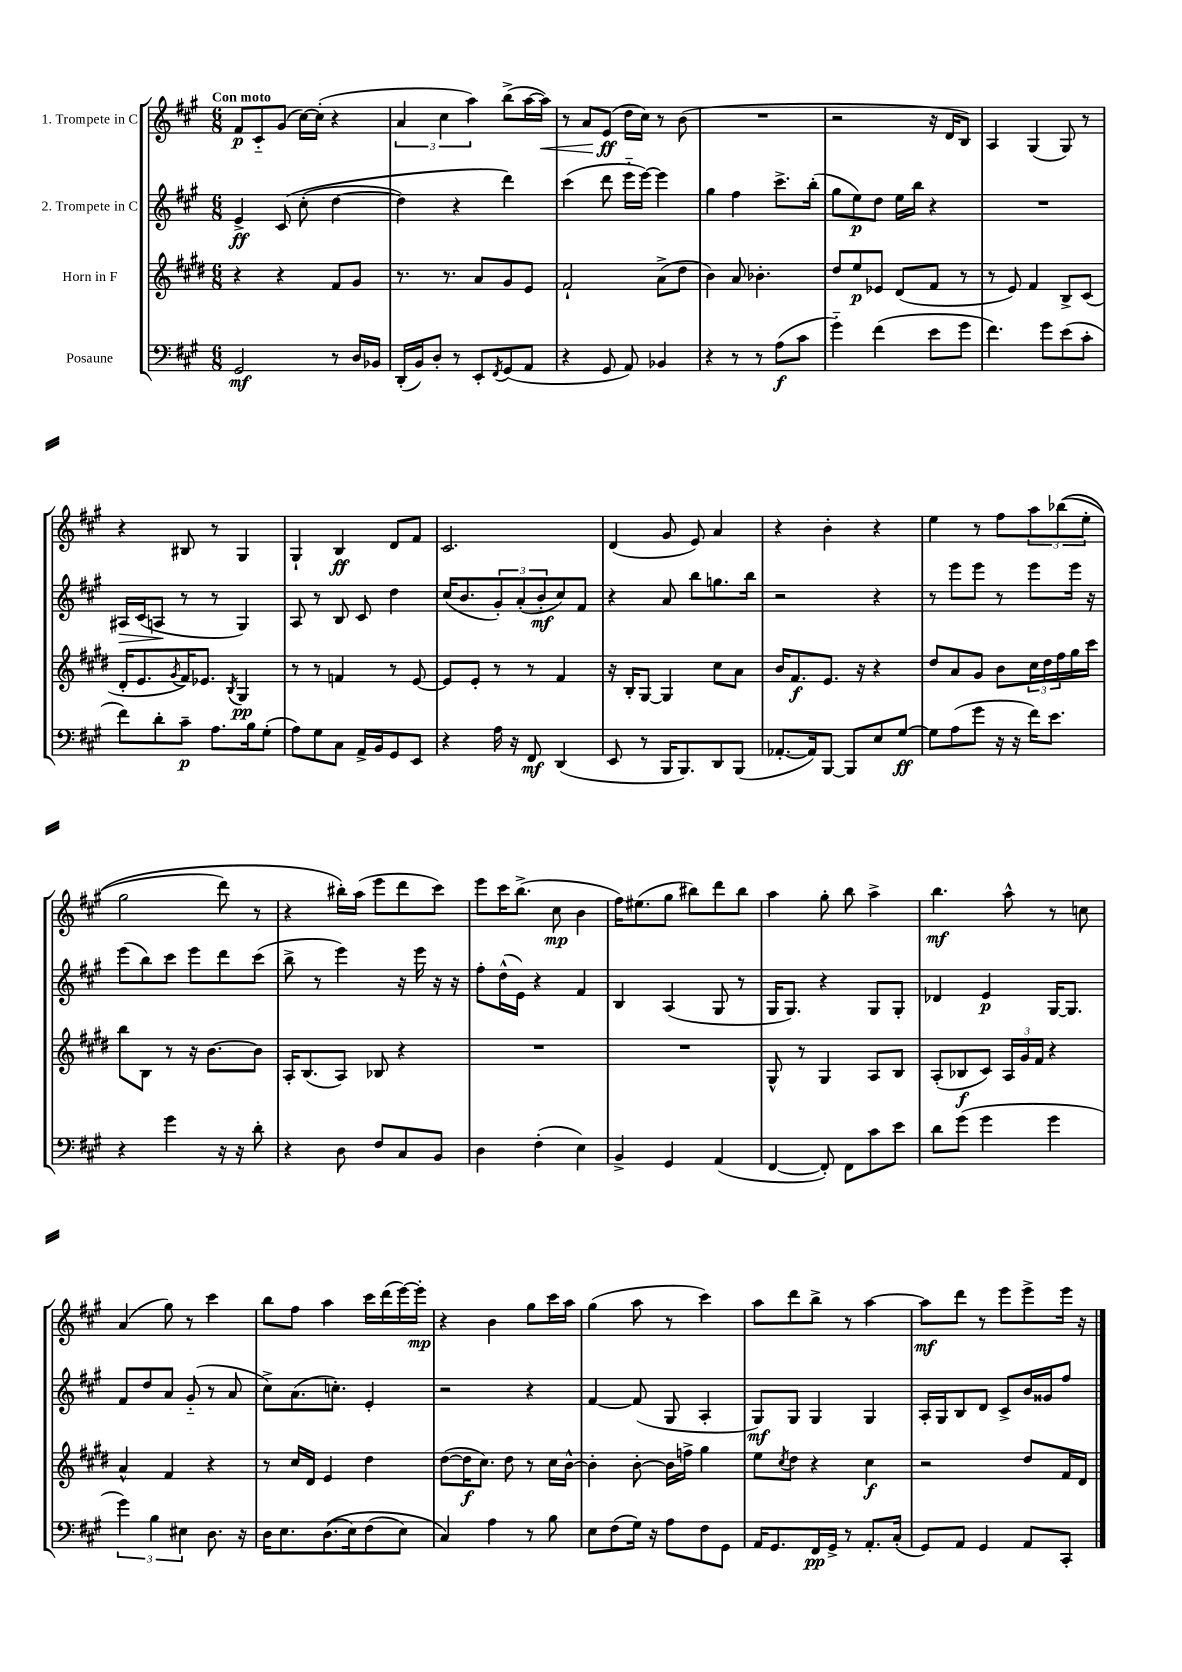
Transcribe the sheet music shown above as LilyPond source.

<<
\new StaffGroup <<
\new Staff = "s0" \with { instrumentName = "1. Trompete in C" } {
    \clef treble \key a \major \numericTimeSignature \time 6/8 \tempo "Con moto"
    fis'8\p cis'8-_ gis'8( cis''16~) cis''16-.( r4 |
    \tuplet 3/2 { a'4 cis''4 a''4) } b''8->( a''16~ a''16\<) |
    r8 a'8 e'8\ff\!( d''16 cis''16) r8 b'8( |
    R2. |
    r2 r16 d'16 b8) |
    a4 gis4( gis8) r8 |
    r4 bis8 r8 gis4 |
    gis4-! b4\ff d'8 fis'8 |
    cis'2. |
    d'4( gis'8 e'8) a'4 |
    r4 b'4-. r4 |
    e''4 r8 fis''8 \tuplet 3/2 { a''8 bes''8(\( e''8-. } |
    gis''2 d'''8) r8 |
    r4 bis''16-.\) a''16( e'''8 d'''8 cis'''8) |
    e'''8 cis'''16 b''8.->( cis''8\mp b'4 |
    fis''16) eis''8.( gis''8 bis''8) d'''8 bis''8 |
    a''4 gis''8-. b''8 a''4-> |
    b''4.\mf a''8-^ r8 c''8 |
    a'4( gis''8) r8 cis'''4 |
    b''8 fis''8 a''4 cis'''16 d'''16( e'''16~) e'''16-.\mp |
    r4 b'4 gis''8 cis'''16 a''16 |
    gis''4( a''8 r8 cis'''4) |
    a''8 d'''8 b''8-> r8 a''4~ |
    a''8\mf d'''8 r8 e'''8 e'''8-> e'''16 r16 \bar "|." |
}
\new Staff = "s1" \with { instrumentName = "2. Trompete in C" } {
    \clef treble \key a \major \numericTimeSignature \time 6/8
    e'4->\ff cis'8\( cis''8-.( d''4~ |
    d''4) r4 d'''4\) |
    cis'''4( d'''8 e'''16-_ e'''16~) e'''4 |
    gis''4 fis''4 cis'''8.-> b''16-.( |
    gis''8 e''8\p) d''8 e''16 b''16 r4 |
    R2. |
    ais16\> cis'16( a8\! r8 r8 gis4) |
    a8 r8 b8 cis'8 d''4 |
    cis''16( b'8. \tuplet 3/2 { gis'8-.) a'8-.( b'8-.\mf } cis''8) fis'8 |
    r4 a'8 b''8 g''8. b''16 |
    r2 r4 |
    r8 e'''8 e'''8 r8 e'''8 e'''16 r16 |
    e'''8( b''8) cis'''8 e'''8 d'''8 cis'''8( |
    b''8-> r8 e'''4) r16 e'''16 r16 r16 |
    fis''8-. d''16-^( e'16) r4 fis'4 |
    b4 a4( gis8 r8 |
    gis16 gis8.) r4 gis8 gis8-. |
    des'4 e'4\p gis16~ gis8. |
    fis'8 d''8 a'8 gis'8-_( r8 a'8 |
    cis''8->) a'8.( c''8.-.) e'4-. |
    r2 r4 |
    fis'4~ fis'8( gis8 a4-. |
    gis8\mf) gis8 gis4 gis4 |
    a16-. gis16 b8 d'8 cis'8-> b'16 gisis'16 fis''8 \bar "|." |
}
\new Staff = "s2" \with { instrumentName = "Horn in F" } {
    \clef treble \key e \major \numericTimeSignature \time 6/8
    r4 r4 fis'8 gis'8 |
    r8. r8. a'8 gis'8 e'8 |
    fis'2-! a'8->( dis''8 |
    b'4) a'8 bes'4.-. |
    dis''8 e''8\p ees'8 dis'8( fis'8 r8 |
    r8 e'8) fis'4 b8-> cis'8( |
    dis'16-. e'8. \acciaccatura { gis'8 } fis'16) ees'8. \acciaccatura { b8 } gis4\pp |
    r8 r8 f'4 r8 e'8~ |
    e'8 e'8-. r8 r8 fis'4 |
    r16 b16-. gis8~ gis4 cis''8 a'8 |
    b'16 fis'8.\f e'8. r16 r4 |
    dis''8 a'8 gis'8 b'8 \tuplet 3/2 { cis''16 dis''16 fis''16 } gis''16 cis'''16 |
    b''8 b8 r8 r16 b'8.~ b'8 |
    a16-. b8.( a8) bes8 r4 |
    R2. |
    R2. |
    gis8-^ r8 gis4 a8 b8 |
    a8-.( bes8\f cis'8) \tuplet 3/2 { a16 gis'16 fis'16 } r4 |
    a'4-^ fis'4 r4 |
    r8 cis''16 dis'16 e'4 dis''4 |
    dis''8~( dis''16\f cis''8.) dis''8 r8 cis''16 b'16~-^ |
    b'4-. b'8~-. b'16 f''16-> gis''4 |
    e''8 \acciaccatura { cis''8 } dis''8 r4 cis''4\f |
    r2 dis''8 fis'16 dis'16 \bar "|." |
}
\new Staff = "s3" \with { instrumentName = "Posaune" } {
    \clef bass \key a \major \numericTimeSignature \time 6/8
    gis,2\mf r8 d16 bes,16 |
    d,16-.( b,16) d8-. r8 e,8-. \acciaccatura { fis,8 } gis,8( a,8 |
    r4 gis,8 a,8) bes,4 |
    r4 r8 r8 a8\f( cis'8 |
    gis'4-_) fis'4( e'8 gis'8 |
    fis'4.) gis'8 e'8( cis'8-. |
    fis'8) d'8-. cis'8--\p a8. b16 gis8-.( |
    a8) gis8 cis8 a,16-> b,16 gis,8 e,8 |
    r4 a16 r16 fis,8\mf d,4( |
    e,8 r8 b,,16 b,,8.) d,8 b,,8( |
    aes,8.~-. aes,16) b,,8~ b,,8 e8 gis8~\ff |
    gis8 a8( gis'8 r16 r16 fis'16) e'8. |
    r4 gis'4 r16 r16 d'8-. |
    r4 d8 fis8 cis8 b,8 |
    d4 fis4-.( e4) |
    b,4-> gis,4 a,4( |
    fis,4~ fis,8-.) fis,8 cis'8 e'8 |
    d'8 gis'8( gis'4 gis'4 |
    \tuplet 3/2 { gis'4) b4 eis4 } d8. r16 |
    d16 e8. d8.(\( e16) fis8( e8) |
    cis4\) a4 r8 b8 |
    e8 fis8( gis16) r16 a8 fis8 gis,8 |
    a,16 gis,8. fis,16\pp gis,16-> r8 a,8.-. cis16-.( |
    gis,8) a,8 gis,4 a,8 cis,8-. \bar "|." |
}
>>
>>
\layout { \context { \Score \remove "Bar_number_engraver" } }
